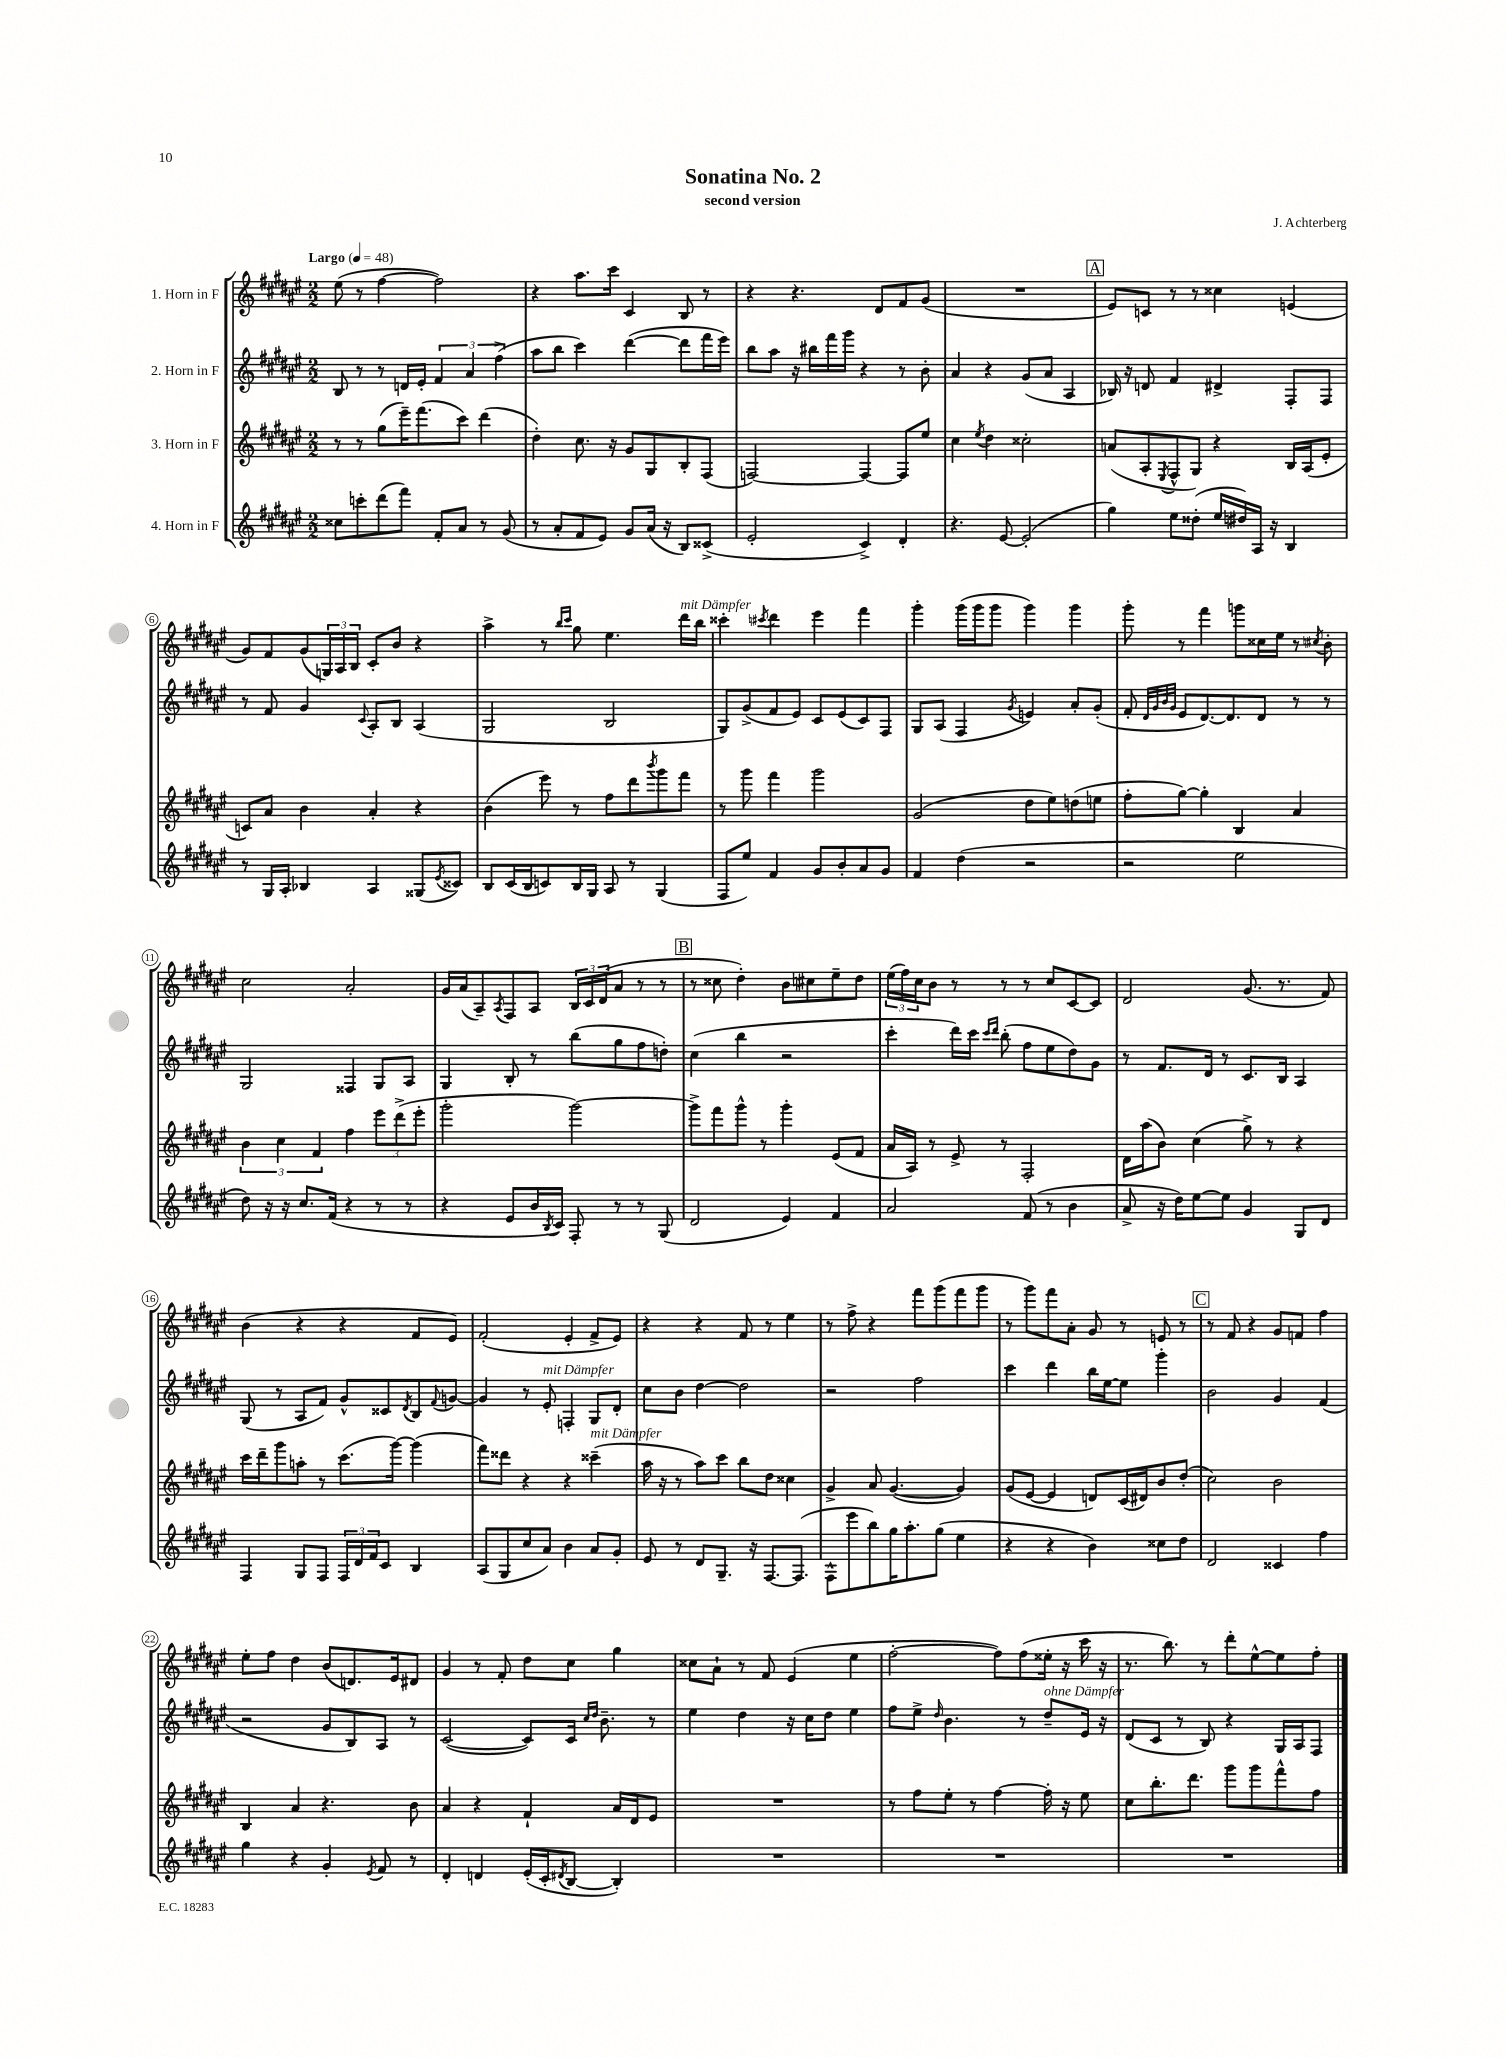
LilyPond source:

\header { title = "Sonatina No. 2" composer = "J. Achterberg" subtitle = "second version" }
<<
\new StaffGroup <<
\new Staff = "s0" \with { instrumentName = "1. Horn in F" } {
    \clef treble \key fis \major \numericTimeSignature \time 2/2 \tempo "Largo" 4 = 48
    eis''8( r8 fis''4~ fis''2) |
    r4 ais''8. cis'''16 cis'4 b8 r8 |
    r4 r4. dis'8 fis'8 gis'8( |
    R1 |
    \mark \markup { \box "A" } eis'8) c'8 r8 r8 cisis''4 e'4( |
    gis'8) fis'8 gis'8( \tuplet 3/2 { g16) ais16 b16 } cis'8-. b'8 r4 |
    ais''4-> r8 \grace { b''16 cis'''16 } gis''8 eis''4. dis'''16^\markup { \italic "mit Dämpfer" } b''16 |
    cisis'''4-. \acciaccatura { cis'''8 } dis'''4 eis'''4 fis'''4 |
    gis'''4-. gis'''16( gis'''16 gis'''8 gis'''4) gis'''4 |
    gis'''8-. r8 fis'''4 g'''8 cisis''16 eis''16 r8 \acciaccatura { cis''8 } b'8-. |
    cis''2 ais'2-. |
    gis'16 ais'16( ais8--) \acciaccatura { ais8 } fis8 ais8 \tuplet 3/2 { b16 cis'16 dis'16( } ais'8 r8 r8 |
    \mark \markup { \box "B" } r8 cisis''8 dis''4-.) b'8 cis''8 eis''8-- dis''8 |
    \tuplet 3/2 { eis''16( fis''16) cis''16 } b'8 r8 r8 r8 cis''8 cis'8~ cis'8 |
    dis'2 gis'8.( r8. fis'8) |
    b'4( r4 r4 fis'8 eis'8) |
    fis'2-.( eis'4-. fis'8-> eis'8) |
    r4 r4 fis'8 r8 eis''4 |
    r8 fis''8-> r4 fis'''8 gis'''8( fis'''8 gis'''8 |
    r8 gis'''8) fis'''8 ais'8-. gis'8 r8 e'8 r8 |
    \mark \markup { \box "C" } r8 fis'8 r4 gis'8 f'8 fis''4 |
    eis''8-. fis''8 dis''4 b'8( d'8.) eis'16 dis'8 |
    gis'4 r8 fis'8-. dis''8 cis''8 gis''4 |
    cisis''8 ais'8-! r8 fis'8 eis'4( eis''4 |
    fis''2~-. fis''8) fis''8( eisis''16-. r16 cis'''16 r16 |
    r8. b''8.) r8 dis'''8-. eis''8~-^ eis''8 fis''8-. \bar "|." |
}
\new Staff = "s1" \with { instrumentName = "2. Horn in F" } {
    \clef treble \key fis \major \numericTimeSignature \time 2/2
    b8 r8 r8 d'16 eis'16-. \tuplet 3/2 { fis'4 ais'4 fis''4->( } |
    ais''8 b''8 cis'''4) dis'''4~( dis'''8 fis'''16 eis'''16) |
    b''8 ais''8 r16 bis''16 fis'''16 gis'''16 r4 r8 b'8-. |
    ais'4 r4 gis'8( ais'8 ais4 |
    \mark \markup { \box "A" } bes16) r16 d'8 fis'4 dis'4-> fis8-. fis8 |
    r8 fis'8 gis'4 \appoggiatura { cis'8 } ais8-. b8 ais4( |
    gis2 b2 |
    gis8) gis'8->( fis'8 eis'8) cis'8 eis'8( cis'8) fis8 |
    gis8 ais8( fis4 \acciaccatura { gis'8 } e'4) ais'8-. gis'8-.( |
    fis'8-. \grace { dis'32 gis'32 b'32 gis'32 } eis'8 dis'8.~) dis'8. dis'8 r8 r8 |
    gis2 fisis4 gis8 ais8 |
    gis4 b8-. r8 b''8( gis''8 fis''8 d''8-.) |
    \mark \markup { \box "B" } cis''4( b''4 r2 |
    cis'''4-. dis'''16) cis'''16 \grace { cis'''16 dis'''16 } b''8-.( fis''8 eis''8 dis''8) gis'8 |
    r8 fis'8. dis'16 r8 cis'8. b16 ais4 |
    gis8( r8 ais8 fis'8) gis'8-^ cisis'8 \acciaccatura { dis'8 } b8 \appoggiatura { fis'8 } g'8~ |
    g'4 r8 eis'8-.^\markup { \italic "mit Dämpfer" } f4-. gis8 dis'8-. |
    cis''8 b'8 dis''4~ dis''2 |
    r2 fis''2 |
    cis'''4 dis'''4 b''16 eis''16~ eis''8 gis'''4-. |
    \mark \markup { \box "C" } b'2 gis'4 fis'4( |
    r2 gis'8 b8) ais8 r8 |
    cis'2~( cis'8) cis'16 \grace { cis''16 dis''16 } b'8.-- r8 |
    eis''4 dis''4 r16 cis''16 dis''8 eis''4 |
    fis''8 eis''8-> \grace { dis''16 } b'4. r8 dis''8--^\markup { \italic "ohne Dämpfer" } eis'16 r16 |
    dis'8( cis'8 r8 b8) r4 gis16 ais16 fis8 \bar "|." |
}
\new Staff = "s2" \with { instrumentName = "3. Horn in F" } {
    \clef treble \key fis \major \numericTimeSignature \time 2/2
    r8 r8 gis''8( eis'''16--) fis'''8.( cis'''8) dis'''4( |
    dis''4-.) cis''8. r16 gis'8 gis8 b8-. fis8( |
    f2~) f4~ f8 eis''8 |
    cis''4 \acciaccatura { eis''8 } dis''4 cisis''2-. |
    \mark \markup { \box "A" } a'8( ais8-. \acciaccatura { eis8 } fis8-^ gis8) r4 b16 ais16( eis'8-. |
    c'8) ais'8 b'4 ais'4-. r4 |
    b'4( eis'''8) r8 fis''8 dis'''8 \acciaccatura { b'''8 } gis'''8 fis'''8 |
    r8 gis'''8 fis'''4 gis'''2 |
    gis'2( dis''8 eis''8) d''8( e''8 |
    fis''8-. gis''8~) gis''4-. b4 ais'4 |
    \tuplet 3/2 { b'4 cis''4 fis'4 } fis''4 \tuplet 3/2 { eis'''8 dis'''8->( eis'''8-. } |
    gis'''2-. gis'''2~) |
    \mark \markup { \box "B" } gis'''8-> fis'''8 gis'''8-^ r8 gis'''4-. eis'8( fis'8 |
    ais'16 ais16) r8 eis'8-> r8 fis2-. |
    dis'16 ais''16( b'8) cis''4( gis''8->) r8 r4 |
    cis'''16 dis'''16-- gis'''8 a''8-. r8 cis'''8.( gis'''16~) gis'''4( |
    fis'''8) disis'''8 r4 r4 cisis'''4--^\markup { \italic "mit Dämpfer" }( |
    ais''16 r16 r8 ais''8) cis'''8 b''8 dis''8 cisis''4 |
    gis'4-> ais'8 gis'4.~( gis'4) |
    gis'8( eis'8~ eis'4 d'8) cis'16( dis'16) b'8 dis''8-.( |
    \mark \markup { \box "C" } cis''2) b'2 |
    b4 ais'4 r4. b'8 |
    ais'4 r4 fis'4-! ais'16 dis'16 eis'8 |
    R1 |
    r8 fis''8 eis''8-. r8 fis''4~ fis''16-. r16 eis''8 |
    cis''8 b''8.-. dis'''8. gis'''8 gis'''8 fis'''8-^ fis''8 \bar "|." |
}
\new Staff = "s3" \with { instrumentName = "4. Horn in F" } {
    \clef treble \key fis \major \numericTimeSignature \time 2/2
    cisis''8 c'''8-. dis'''8( fis'''8) fis'8-. ais'8 r8 gis'8( |
    r8 ais'8-. fis'8 eis'8) gis'8 ais'16( r16 b8) cisis'8->( |
    eis'2-. cis'4->) dis'4-. |
    r4. eis'8~ eis'2-.( |
    \mark \markup { \box "A" } gis''4) eis''8 disis''8-.( eis''16 dis''16) ais16 r16 b4 |
    r8 gis16 ais16-. bes4 ais4 gisis8( \acciaccatura { eis'8 } cisis'8) |
    b8 cis'16( b16 c'8) b16 gis16 ais8 r8 gis4( |
    fis8 eis''8) fis'4 gis'8 b'8-. ais'8 gis'8 |
    fis'4 dis''4( r2 |
    r2 eis''2 |
    dis''8) r16 r16 cis''8. fis'16( r4 r8 r8 |
    r4 eis'8 b'16 \acciaccatura { b8 } cis'16) fis8-. r8 r8 gis8( |
    \mark \markup { \box "B" } dis'2 eis'4) fis'4 |
    ais'2 fis'8( r8 b'4 |
    ais'8-> r16 dis''16) eis''8~ eis''8 gis'4 gis8 dis'8 |
    fis4 gis8 fis8 \tuplet 3/2 { fis16 dis'16 fis'16 } cis'8 b4 |
    ais8( gis8 cis''8 ais'8) b'4 ais'8 gis'8-. |
    eis'8 r8 dis'8 gis8.-- r16 fis8.~ fis8.( |
    fis8-^ eis'''8 b''8) gis''16 ais''8.-. gis''8( eis''4 |
    r4 r4 b'4) cisis''8 dis''8 |
    \mark \markup { \box "C" } dis'2 cisis'4 fis''4 |
    gis''4 r4 gis'4-. \acciaccatura { eis'8 } fis'8 r8 |
    dis'4-. d'4 eis'16-.( cis'16-. \acciaccatura { dis'8 } b8~ b4-.) |
    R1 |
    R1 |
    R1 \bar "|." |
}
>>
>>
\layout { \context { \Score \override BarNumber.stencil = #(make-stencil-circler 0.1 0.3 ly:text-interface::print) } }
